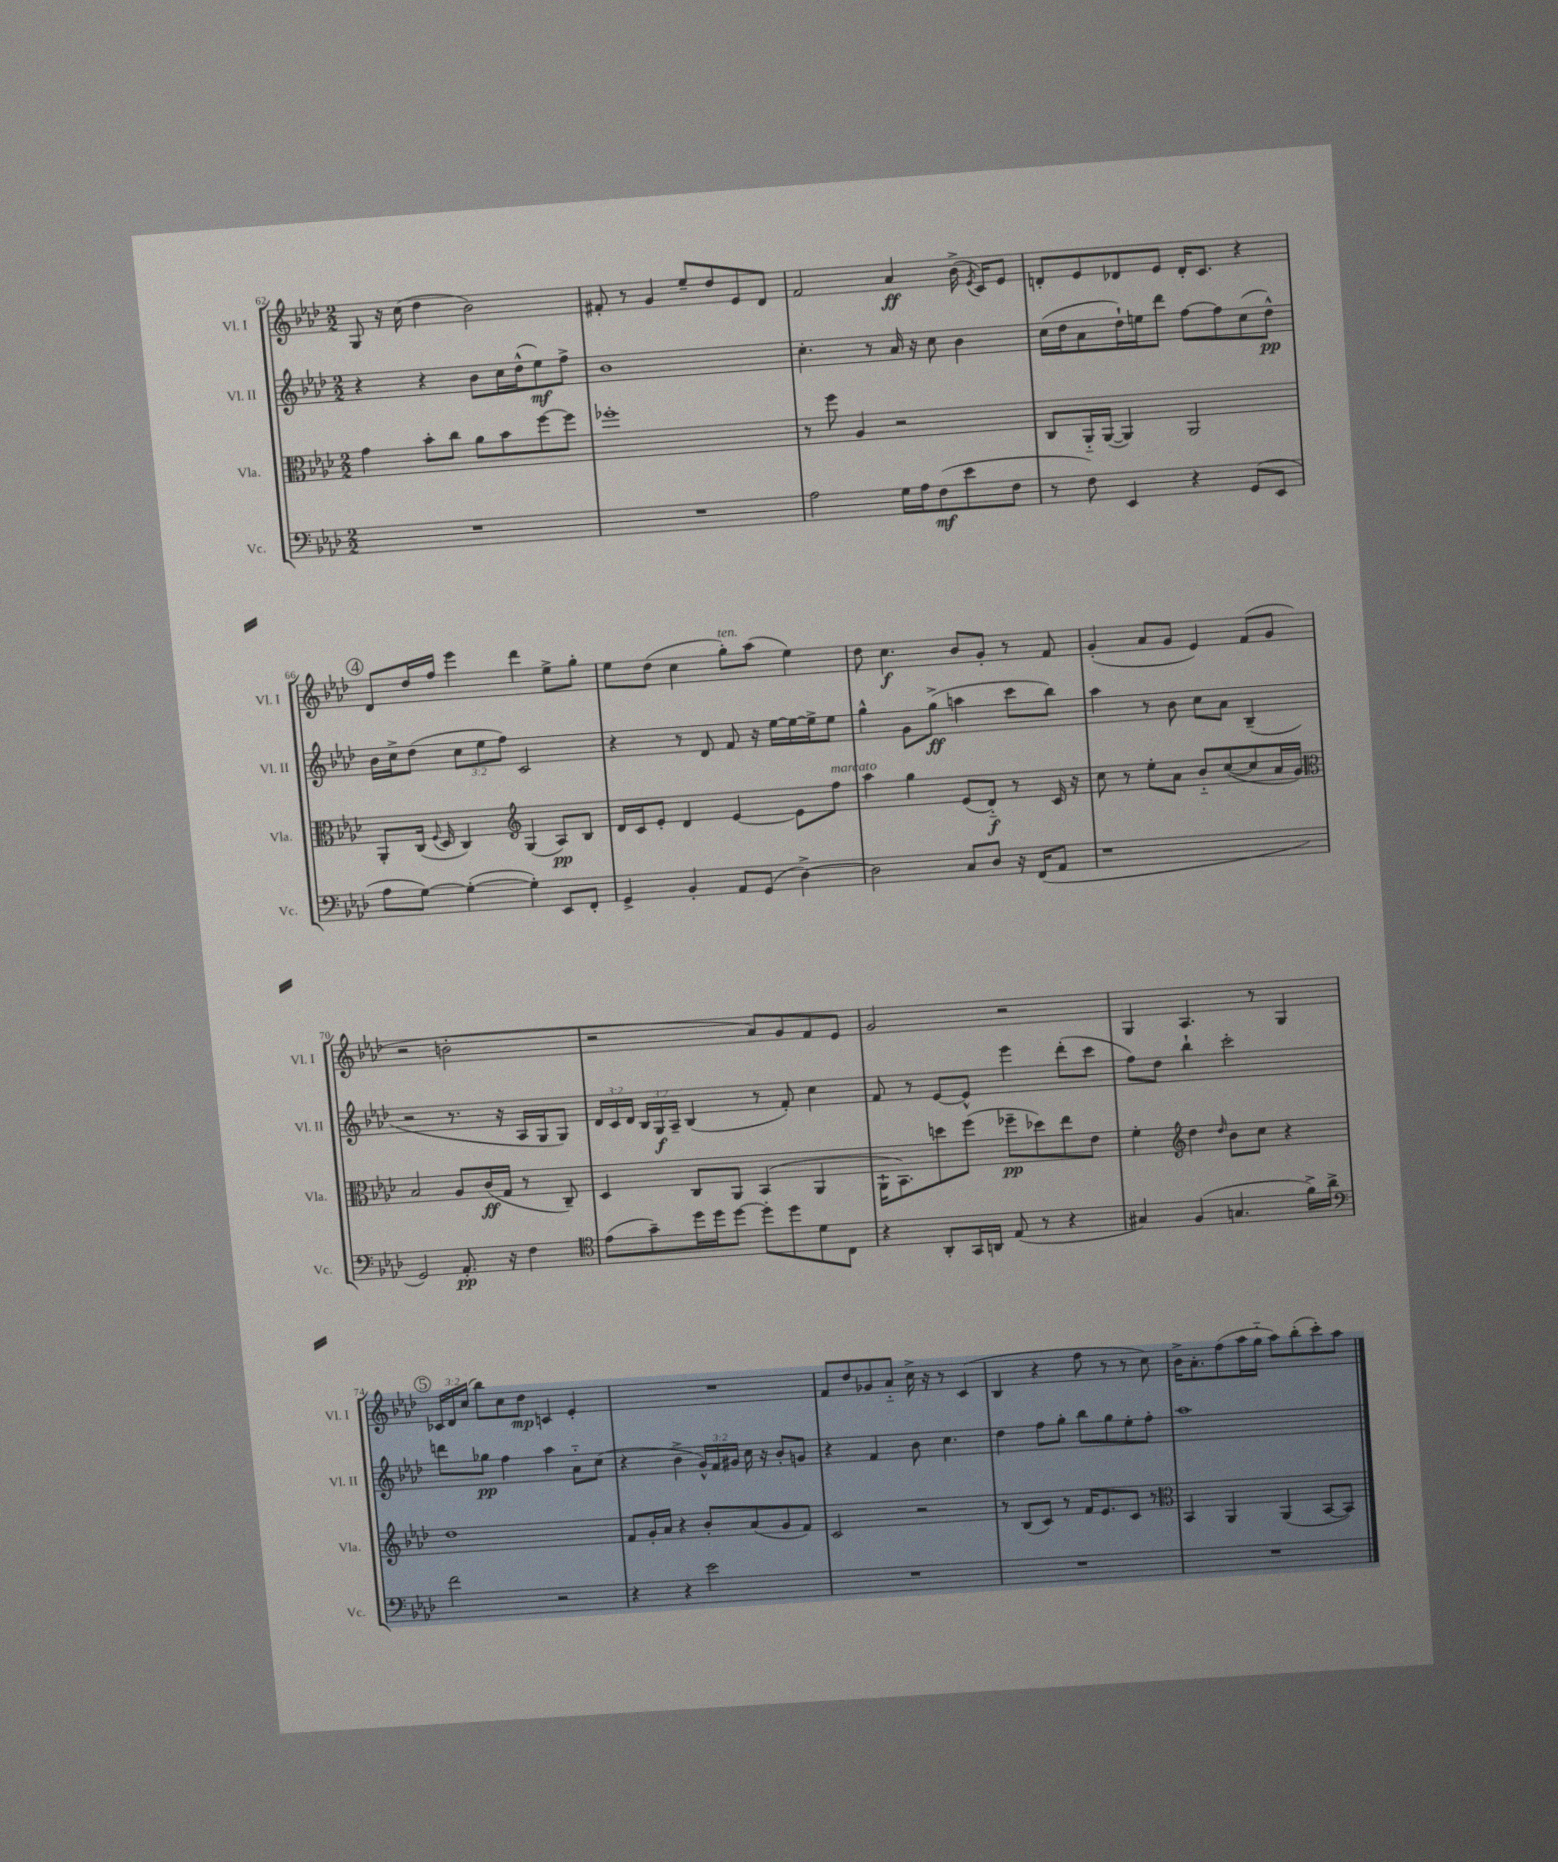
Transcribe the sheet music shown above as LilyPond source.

<<
\new StaffGroup <<
\new Staff = "s0" \with { instrumentName = "Vl. I" shortInstrumentName = "Vl. I" } {
    \clef treble \key aes \major \numericTimeSignature \time 2/2 \override Staff.TupletNumber.text = #tuplet-number::calc-fraction-text
    \autoBeamOff g8 r16 c''16( des''4 bes'2) |
    fis'8-. r8 g'4 ees''8[-- des''8 ees'8 des'8] |
    f'2 aes'4\ff bes'16->( \acciaccatura { ees'8 } c'16[) ees'8] |
    d'8[-. ees'8 des'8 ees'8] des'16[-. c'8.] r4 |
    \mark \markup { \circle "4" } des'8[ des''16 f''16] ees'''4 des'''4 ees''8[-> g''8]-. |
    ees''8[ des''8]( c''4 g''8[-.^\markup { \italic "ten." }) aes''8]( ees''4) |
    des''8 c''4.\f bes'8[ g'8]-. r8 f'8 |
    g'4-.( aes'8[ g'8] ees'4) f'8[( g'8] |
    r2 b'2-. |
    r2 aes'8[) g'8 f'8 ees'8] |
    g'2 r2 |
    g4 aes4. r8 g4 |
    \mark \markup { \circle "5" } \tuplet 3/2 { ces'16[ des'16 c''16]( } bes''8[) c''8 des''8]\mp c'4 ees'4-. |
    R1 |
    f'8[ des''8 ges'8 aes'8]-_ c''16-> r16 r8 c'4( |
    bes4 r4 f''8 r8 r8 c''8) |
    bes'16[-> aes'8.-. f''8( aes''16 g''16]-_ aes''8[) bes''8-.( c'''8-.) aes''8] \bar "|." |
}
\new Staff = "s1" \with { instrumentName = "Vl. II" shortInstrumentName = "Vl. II" } {
    \clef treble \key aes \major \numericTimeSignature \time 2/2 \override Staff.TupletNumber.text = #tuplet-number::calc-fraction-text
    \autoBeamOff r4 r4 bes'8[ c''16 des''16-^( ees''8\mf) f''8]-> |
    bes'1 |
    c''4.-. r8 aes'16 r16 c''8 bes'4 |
    c''16[( des''16 aes'8 des''16-!) e''16 des'''8] f''8[~ f''8 c''8( des''8]-^\pp) |
    \mark \markup { \circle "4" } bes'16[ c''16-> des''8]( \tuplet 3/2 { c''8[ ees''8 f''8]) } c'2 |
    r4 r8 des'8 f'8 r16 ees''16[~ ees''16~ ees''16-> ees''8] |
    g''4-^ g'8[ g''8]->\ff( a''4 c'''8[ bes''8]) |
    aes''4 r8 bes'8 c''8[ aes'8] bes4--( |
    r2 r8. r16 aes16[ g16 g8]) |
    \tuplet 3/2 { des'16[ c'16 des'16] } \tuplet 3/2 { bes16[ g16\f aes16]-- } bes4( r8 f'8-.) c''4 |
    f'8 r8 ees'8[~ ees'8]-^ ees'''4 des'''8[-.( c'''8] |
    f''8[) des''8] bes''4-! c'''2-. |
    \mark \markup { \circle "5" } d'''8[ ges''8]\pp f''4 aes''4 aes'8[-_ c''8]( |
    r4 bes'4-> \tuplet 3/2 { g'16[-^) f'16 gis'16] } c''16 r16 bes'8[-. g'8] |
    r4 f'4 bes'8 c''4. |
    des''4 f''8[ g''8]-. bes''8[ g''8 ees''8-. f''8]-. |
    aes''1 \bar "|." |
}
\new Staff = "s2" \with { instrumentName = "Vla." shortInstrumentName = "Vla." } {
    \clef alto \key aes \major \numericTimeSignature \time 2/2
    \autoBeamOff g'4 bes'8[-. c''8] aes'8[ bes'8 f''8~ f''8] |
    fes''1-. |
    r8 f''8 aes4 r2 |
    c8[ aes,16-_ aes,16]~( aes,4) aes,2 |
    \mark \markup { \circle "4" } aes,8[-. c16]( \appoggiatura { f8 } des16 c4) \clef treble g4( aes8[\pp) bes8] |
    des'16[ c'16 ees'8]-. des'4 ees'4~ ees'8[ f''8]^\markup { \italic "marcato" } |
    aes''4 g''4 ees'8[( des'8]-_\f) r8 c'16 r16 |
    c''8 r8 ees''8[-. aes'8] bes'8[-_ c''8~( c''8 aes'16 g'16]) |
    \clef alto bes2 aes8[ c'16\ff( g16] r8 c8--) |
    des4 c8[ aes,8] bes,4( aes,4 |
    aes,16[-! bes,8.) d''8 f''8]( fes''8[--\pp des''8) ees''8 ees'8] |
    f'4-. \clef treble des''4 \grace { des''16 } bes'8[ c''8] r4 |
    \mark \markup { \circle "5" } des''1 |
    f'8[ g'16-. aes'16] r4 bes'8[-. aes'8( g'8 f'8]) |
    c'2 r2 |
    r8 bes8[( c'8]) r8 f'16[ ees'8. c'8] r8 |
    \clef alto bes,4 aes,4 aes,4( bes,8[~ bes,8]) \bar "|." |
}
\new Staff = "s3" \with { instrumentName = "Vc." shortInstrumentName = "Vc." } {
    \clef bass \key aes \major \numericTimeSignature \time 2/2
    \autoBeamOff R1 |
    R1 |
    aes2 g16[ aes16 f8\mf( ees'8 f8] |
    r8 f8) ees,4 r4 g,8[( ees,8] |
    \mark \markup { \circle "4" } aes8[ g8]~) g4~-.( g4-.) ees,8[ f,8]-. |
    g,4-> bes,4-. aes,8[ g,8]( des4~->) |
    des2 c8[ des8] r16 f,16[( aes,8] |
    r1 |
    g,2) aes,8.-.\pp r16 f4 |
    \clef tenor ees'8[( g'8--) des''16 des''16 des''8]~ des''8[-. des''8 des'8 c8] |
    r4 aes,8[-. g,16 a,16] ees8( r8 r4 |
    gis4) f4( g4. f'16[->) aes'16]-> |
    \mark \markup { \circle "5" } \clef bass f'2 r2 |
    r4 r4 ees'2 |
    R1 |
    R1 |
    R1 \bar "|." |
}
>>
>>
\layout { \context { \Score currentBarNumber = #62 } }
